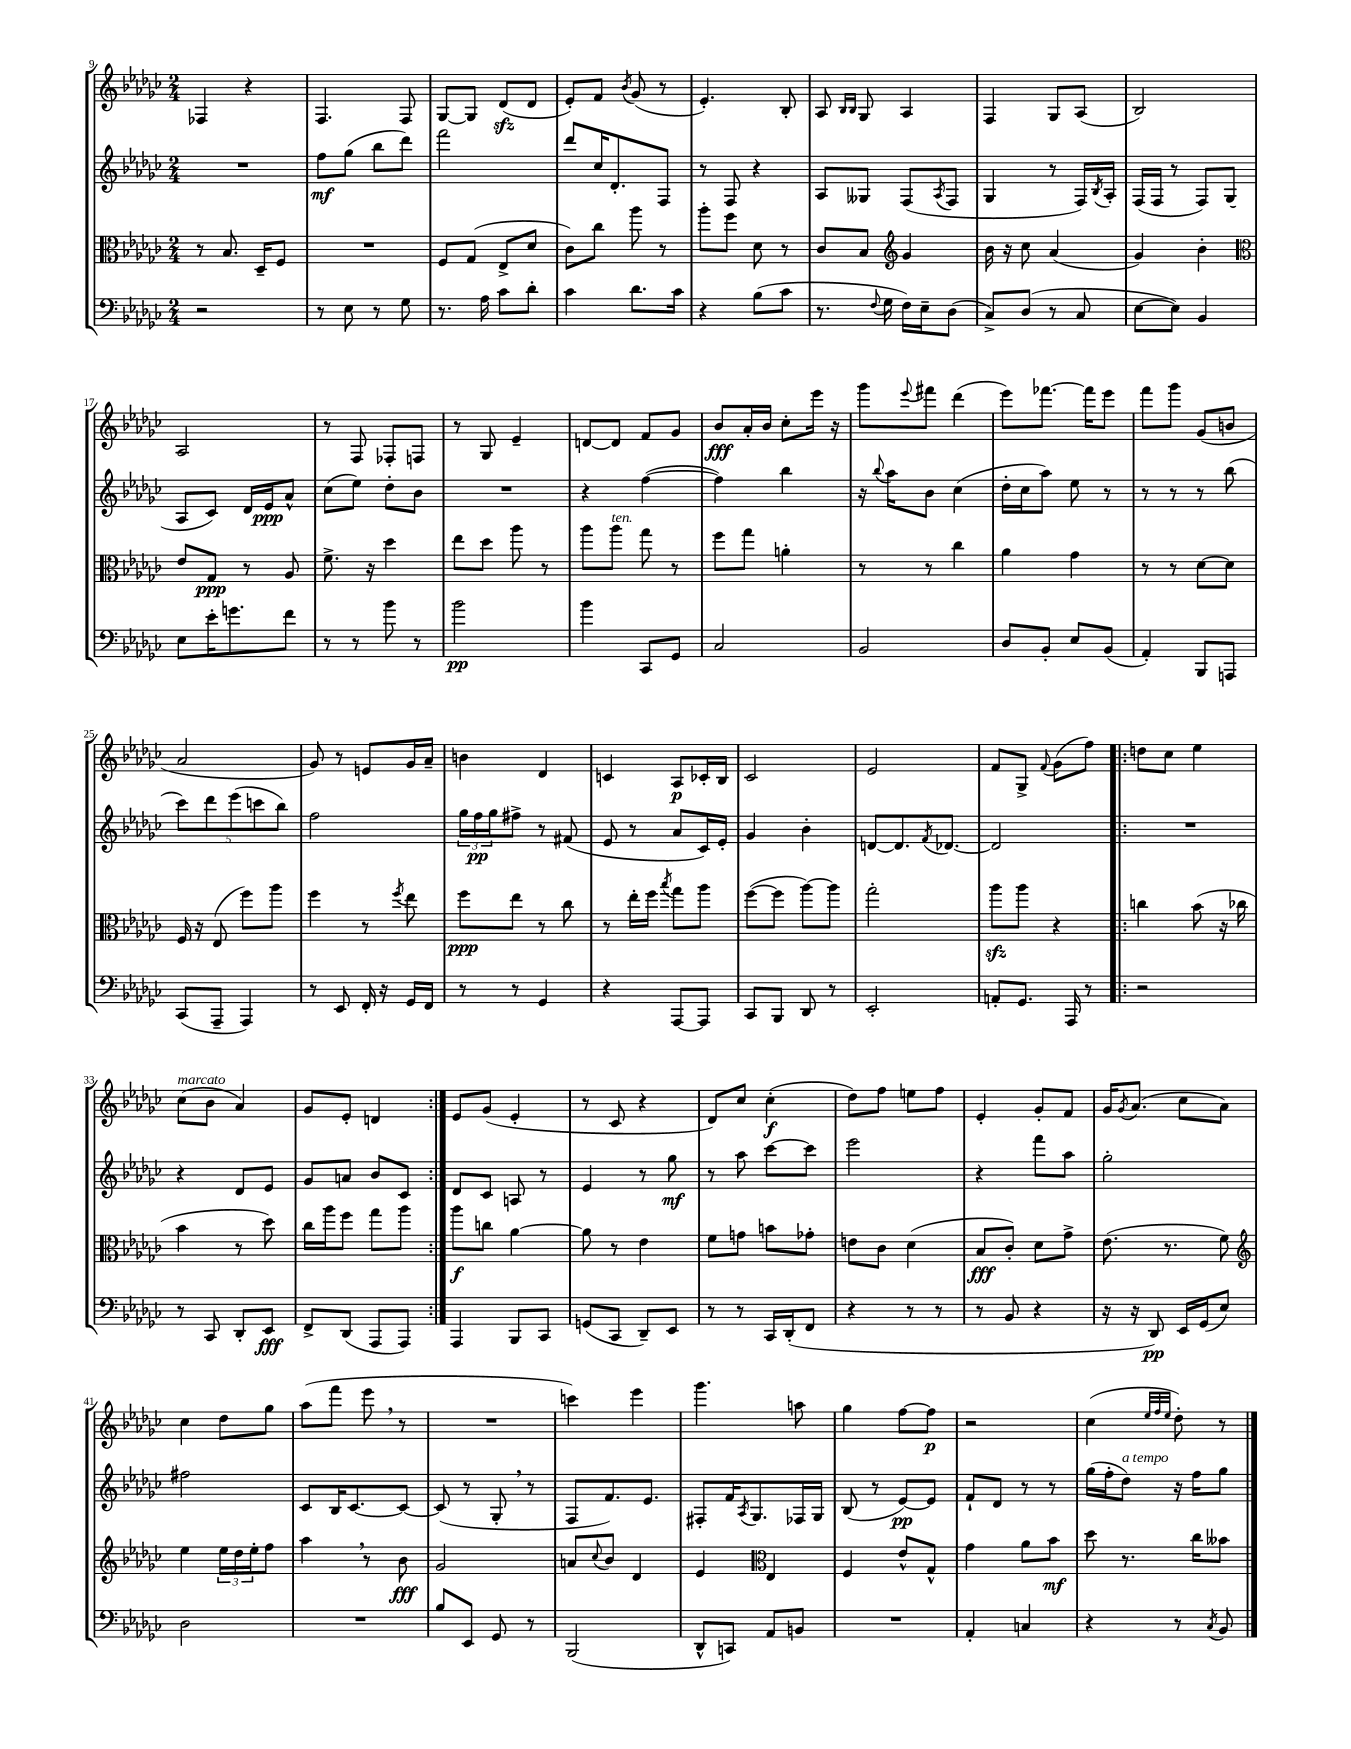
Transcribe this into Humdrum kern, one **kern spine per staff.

**kern	**kern	**kern	**kern
*staff4	*staff3	*staff2	*staff1
*clefF4	*clefC3	*clefG2	*clefG2
*k[b-e-a-d-g-c-]	*k[b-e-a-d-g-c-]	*k[b-e-a-d-g-c-]	*k[b-e-a-d-g-c-]
*M2/4	*M2/4	*M2/4	*M2/4
2r	8r	2r	4F-/
.	8.B-/	.	.
.	.	.	4r
.	16D-~/LK	.	.
.	8F/J	.	.
=	=	=	=
8r	2r	8ff\L	4.F/
8E-\	.	(8gg-\J	.
8r	.	8bb-\L	.
8G-\	.	8ddd-\J)	8F/
=	=	=	=
8.r	8F/L	2fff\	[8G-/L
.	(8G-/J	.	8G-/]J
16A-\	.	.	.
8c-\L	8E-^/L	.	(8d-/L
8d-'\J	8d-/J	.	8d-/J
=	=	=	=
4c-\	8c-\L)	8ddd-/L	8e-'/L)
.	8cc-\J	16cc-/K	8f/J
.	.	8.d-'/	.
.	.	.	8qb-/
8.d-\L	8aa-\	.	(8g-/
.	8r	8F/J	8r
16c-\Jk	.	.	.
=	=	=	=
4r	8aa-'\L	8r	4.e-'/)
.	8ff\J	8F/	.
(8B-\L	8d-\	4r	.
8c-\J	8r	.	8B-'/
=	=	=	=
8.r	8c-/L	8A-/L	8A-/
.	.	.	16qqB-/LL
.	.	.	16qqB-/JJ
.	8B-/J	8G--/J	8G-/
8qqF/	.	.	.
16G-\	.	.	.
*	*clefG2	*	*
16F\LL)	4g-/	(8F/L	4A-/
16E-~\J	.	.	.
.	.	8qA-/	.
(8D-\J	.	8F/J	.
=	=	=	=
8C-^/L)	16b-\	4G-/	4F/
.	16r	.	.
(8D-/J	8cc-\	.	.
8r	(4a-/	8r	8G-/L
8C-/	.	16F/LL)	(8A-/J
.	.	8qB-/	.
.	.	16A-'/JJ	.
=	=	=	=
[8E-\L	4g-/)	(16F/LL	2B-/)
.	.	16F/JJ	.
8E-\]J)	.	8r	.
4BB-/	4b-'\	8F/L)	.
.	.	(8G-/J	.
=	=	=	=
*	*clefC3	*	*
8E-\L	8e-/L	8A-/L	2A-/
16e-'\K	8G-/J	8c-/J)	.
8.g\	.	.	.
.	8r	16d-/LL	.
.	.	16e-/J	.
8f\J	8A-/	8a-^^/J	.
=	=	=	=
8r	8.f^\	(8cc-\L	8r
8r	.	8ee-\J)	8F/
.	16r	.	.
8b-\	4dd-\	8dd-'\L	8F-'/L
8r	.	8b-\J	8F/J
=	=	=	=
2b-\	8ee-\L	2r	8r
.	8dd-\J	.	8G-/
.	8aa-\	.	4e-~/
.	8r	.	.
=	=	=	=
4b-\	8aa-\L	4r	[8d/L
.	8aa-\J	.	8d/]J
8CC-/L	8gg-\	([4ff\	8f/L
8GG-/J	8r	.	8g-/J
=	=	=	=
2C-/	8ff\L	4ff\])	8b-/L
.	8gg-\J	.	16a-'/L
.	.	.	16b-/JJ
.	4a'\	4bb-\	8cc-'\L
.	.	.	16eee-\Jk
.	.	.	16r
=	=	=	=
2BB-/	8r	16r	8ggg-\L
.	.	8qqbb-/	.
.	.	16aa-\LK	.
.	.	.	8qqeee-/
.	8r	8b-\J	8fff#\J
.	4cc-\	(4cc-\	(4ddd-\
=	=	=	=
8D-/L	4a-\	16dd-'\LL	8eee-\L)
.	.	16cc-\J	.
8BB-'/J	.	8aa-\J)	[8.fff-\J
8E-/L	4g-\	8ee-\	.
.	.	.	16fff-\]LK
(8BB-/J	.	8r	8eee-\J
=	=	=	=
4AA-'/)	8r	8r	8fff\L
.	8r	8r	8ggg-\J
8BBB-/L	[8d-\L	8r	(8g-/L
8AAA/J	8d-\]J	(8bb-\	8b/J
=	=	=	=
(8CC-/L	16F/	10ccc-\L)	2a-/
.	16r	.	.
.	.	10ddd-\	.
8AAA-~/J	(8E-/	.	.
.	.	(10eee-\	.
4AAA-/)	8ff\L)	.	.
.	.	10ccc\	.
.	8aa-\J	.	.
.	.	10bb-\J)	.
=	=	=	=
8r	4ff\	2ff\	8g-/)
8EE-/	.	.	8r
16FF'/	8r	.	8e/L
16r	.	.	.
.	8qff/	.	.
16GG-/LL	8ee-\	.	16g-/L
16FF/JJ	.	.	16a-~/JJ
=	=	=	=
8r	8ff\L	24gg-\LL	4b\
.	.	24ff\	.
.	.	24gg-\J	.
8r	8ee-\J	8ff#^\J	.
4GG-/	8r	8r	4d-/
.	8cc-\	(8f#/	.
=	=	=	=
4r	8r	8e-/	4c/
.	16ee-'\LL	8r	.
.	16ff\JJ	.	.
.	8qbb-/	.	.
[8AAA-/L	8gg-\L	8a-/L	8A-/L
8AAA-/]J	8aa-\J	16c-/L)	16c-'/L
.	.	16e-'/JJ	16B-/JJ
=	=	=	=
8CC-/L	([8ff\L	4g-/	2c-/
8BBB-/J	8ff\]J	.	.
8DD-/	[8aa-\L)	4b-'\	.
8r	8aa-\]J	.	.
=	=	=	=
2EE-'/	2gg-'\	[8d/L	2e-/
.	.	8.d/]	.
.	.	8qf/	.
.	.	[8.d-/J	.
=	=	=	=
8AA'/L	8aa-\L	2d-/]	8f/L
8.GG-/J	8aa-\J	.	8G-^/J
.	.	.	8qqf/
.	4r	.	(8g-\L
16AAA-/	.	.	.
8r	.	.	8ff\J)
=!|:	=!|:	=!|:	=!|:
2r	4cc\	2r	8dd\L
.	.	.	8cc-\J
.	(8b-\	.	4ee-\
.	16r	.	.
.	16cc-\	.	.
=	=	=	=
8r	4b-\	4r	(8cc-\L
8CC-/	.	.	8b-\J
8DD-'/L	8r	8d-/L	4a-/)
8EE-/J	8dd-\)	8e-/J	.
=	=	=	=
8FF^/L	16cc-\LL	8g-/L	8g-/L
.	16aa-\J	.	.
(8DD-/J	8ff\J	8a/J	8e-'/J
8AAA-/L	8gg-\L	8b-/L	4d/
8AAA-/J)	8aa-\J	8c-/J	.
=:|!	=:|!	=:|!	=:|!
4AAA-/	8aa-\L	8d-/L	8e-/L
.	8cc\J	8c-/J	(8g-/J
8BBB-/L	[4a-\	8A/	4e-'/
8CC-/J	.	8r	.
=	=	=	=
(8GG/L	8a-\]	4e-/	8r
8CC-/J	8r	.	8c-/
8DD-~/L)	4e-\	8r	4r
8EE-/J	.	8gg-\	.
=	=	=	=
8r	8f\L	8r	8d-/L)
8r	8g\J	8aa-\	8cc-/J
16CC-/LL	8b\L	[8ccc-\L	(4cc-'\
(16DD-'/J	.	.	.
8FF/J	8g-'\J	8ccc-\]J	.
=	=	=	=
4r	8e\L	2eee-\	8dd-\L)
.	8c-\J	.	8ff\J
8r	(4d-\	.	8ee\L
8r	.	.	8ff\J
=	=	=	=
8r	8B-/L	4r	4e-'/
8BB-/	8c-'/J)	.	.
4r	8d-\L	8fff\L	8g-'/L
.	8g-^\J	8aa-\J	8f/J
=	=	=	=
16r	(8.e-\	2gg-'\	16g-/LK
.	.	.	8qg-/
16r	.	.	(8.a-/J
8DD-/)	.	.	.
.	8.r	.	.
16EE-/LL	.	.	8cc-\L
(16GG-/J	.	.	.
8E-/J)	8f\)	.	8a-\J)
=	=	=	=
*	*clefG2	*	*
2D-\	4ee-\	2ff#\	4cc-\
.	24ee-\LL	.	8dd-\L
.	24dd-\	.	.
.	24ee-'\J	.	.
.	8ff\J	.	8gg-\J
=	=	=	=
2r	4aa-\	8c-/L	(8aa-\L
.	.	16B-/K	8fff\J
.	.	[8.c-/	.
.	8r	.	8eee-\
.	8b-\	8c-/_J	8r
=	=	=	=
8B-/L	2g-/	(8c-/]	2r
8EE-/J	.	8r	.
8GG-/	.	8G-'/	.
8r	.	8r	.
=	=	=	=
(2BBB-/	8a/L	8F/L	4ccc\)
.	8qqcc-/	.	.
.	8b-/J	8.f/)	.
.	4d-/	.	4eee-\
.	.	8.e-/J	.
=	=	=	=
8DD-^^/L	4e-/	8F#'/L	4.ggg-\
8CC/J)	.	16f/K	.
.	.	8qA-/	.
.	.	8.G-/	.
*	*clefC3	*	*
8AA-/L	4E-/	.	.
8BB/J	.	16F-/L	8aa\
.	.	16G-/JJ	.
=	=	=	=
2r	4F/	(8B-/	4gg-\
.	.	8r	.
.	8e-^^/L	[8e-/L)	[8ff\L
.	8G-^^/J	8e-/]J	8ff\]J
=	=	=	=
4AA-'/	4g-\	8f`/L	2r
.	.	8d-/J	.
4C/	8a-\L	8r	.
.	8b-\J	8r	.
=	=	=	=
4r	8dd-\	(16gg-\LL	(4cc-\
.	.	16ff'\J	.
.	8.r	8dd-\J)	.
.	.	.	32qqee-/LLL
.	.	.	32qqff/
.	.	.	32qqee-/JJJ
8r	.	16r	8dd-'\)
.	16cc-\LK	16ff\LK	.
8qC-/	.	.	.
8BB-/	8b--\J	8gg-\J	8r
==	==	==	==
*-	*-	*-	*-
